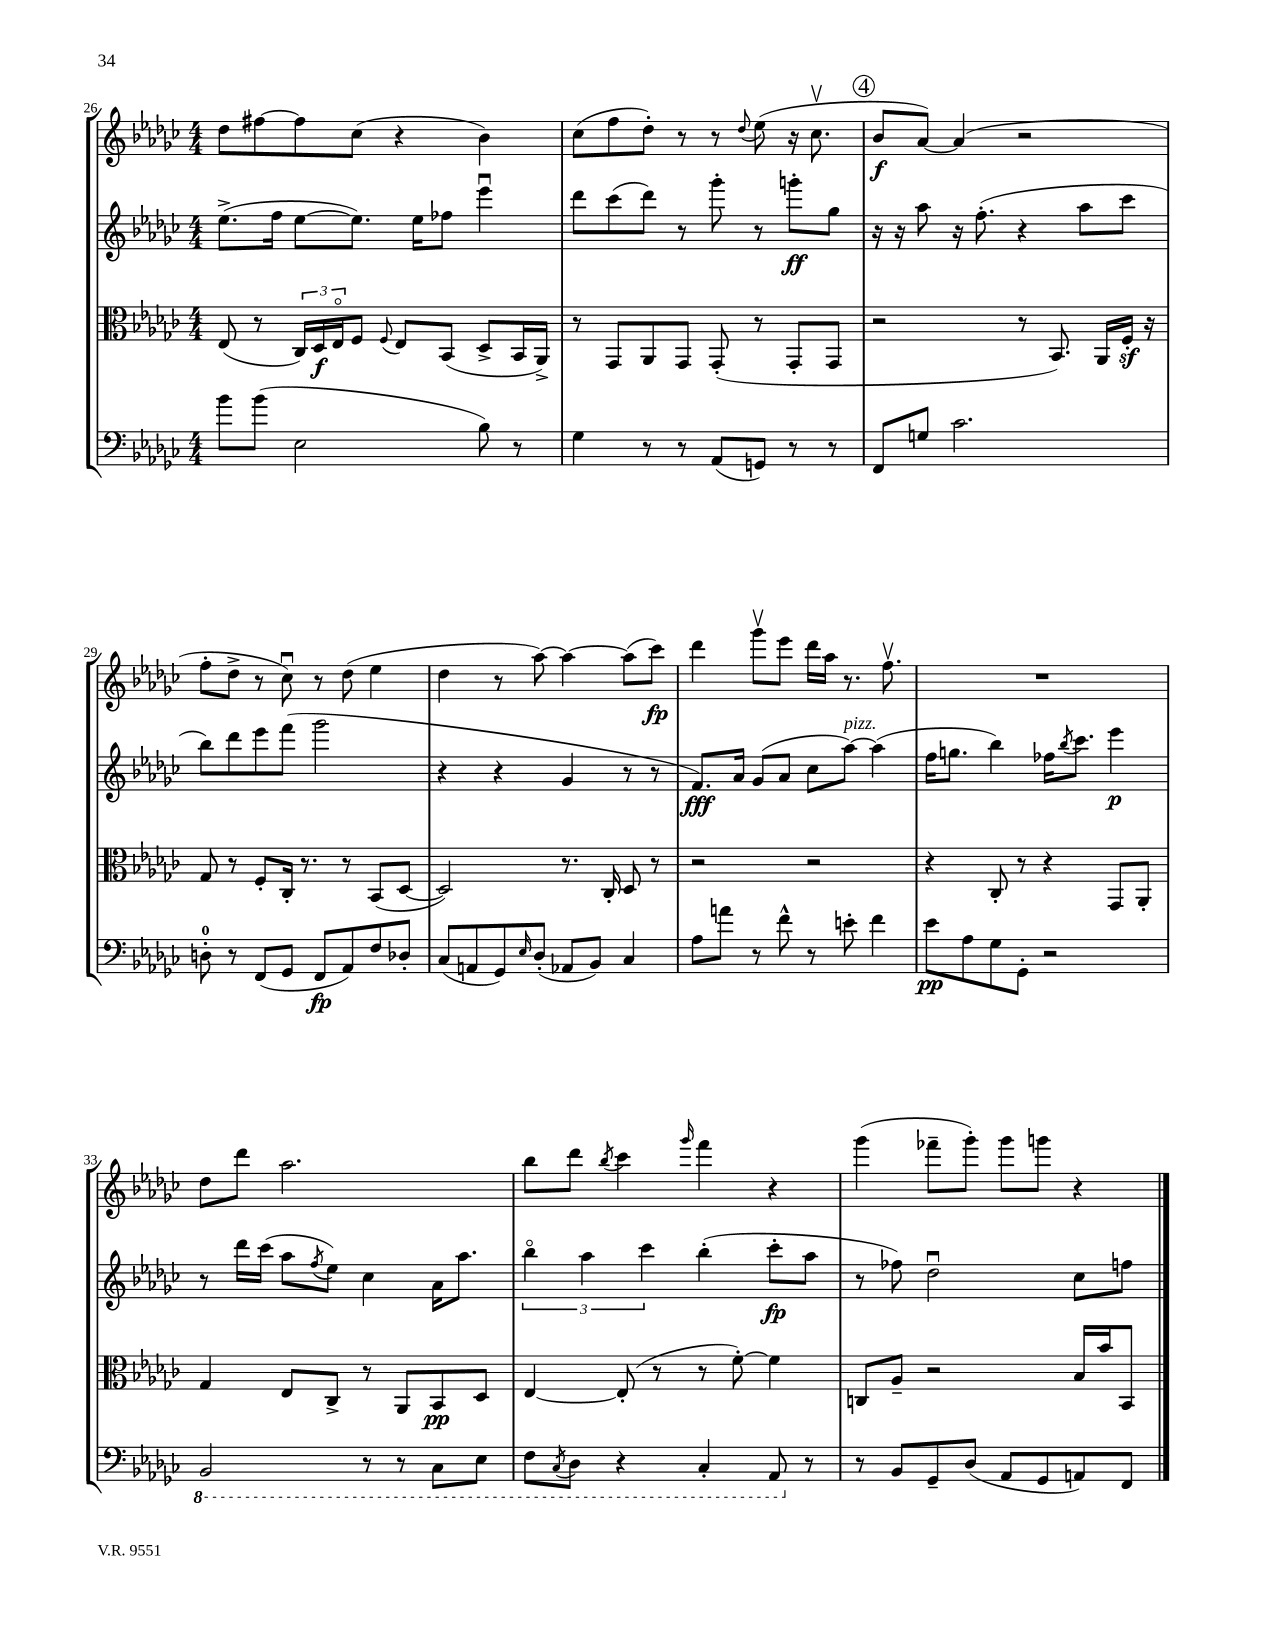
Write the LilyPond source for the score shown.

<<
\new StaffGroup <<
\new Staff = "s0" {
    \clef treble \key ges \major \numericTimeSignature \time 4/4
    des''8 fis''8~ fis''8 ces''8( r4 bes'4) |
    ces''8( f''8 des''8-.) r8 r8 \appoggiatura { des''8 } ees''8( r16 ces''8.\upbow |
    \mark \markup { \circle "4" } bes'8\f aes'8~) aes'4( r2 |
    f''8-. des''8-> r8 ces''8\downbow) r8 des''8( ees''4 |
    des''4 r8 aes''8~) aes''4~ aes''8( ces'''8\fp) |
    des'''4 ges'''8\upbow ees'''8 des'''16 aes''16 r8. f''8.\upbow |
    R1 |
    des''8 des'''8 aes''2. |
    bes''8 des'''8 \acciaccatura { bes''8 } ces'''4 \grace { ges'''16 } f'''4 r4 |
    ges'''4( fes'''8-- ges'''8-.) ges'''8 g'''8 r4 \bar "|." |
}
\new Staff = "s1" {
    \clef treble \key ges \major \numericTimeSignature \time 4/4
    ees''8.->( f''16 ees''8~ ees''8.) ees''16 fes''8 ees'''4\downbow |
    des'''8 ces'''8( des'''8) r8 ges'''8-. r8 g'''8-.\ff ges''8 |
    \mark \markup { \circle "4" } r16 r16 aes''8 r16 f''8.-.( r4 aes''8 ces'''8 |
    bes''8) des'''8 ees'''8 f'''8( ges'''2 |
    r4 r4 ges'4 r8 r8 |
    f'8.\fff) aes'16 ges'8( aes'8 ces''8 aes''8~^\markup { \italic "pizz." }) aes''4( |
    f''16 g''8. bes''4) fes''16 \acciaccatura { bes''8 } ces'''8. ees'''4\p |
    r8 des'''16 ces'''16( aes''8 \acciaccatura { f''8 } ees''8) ces''4 aes'16 aes''8. |
    \tuplet 3/2 { bes''4\flageolet aes''4 ces'''4 } bes''4-.( ces'''8-.\fp aes''8 |
    r8 fes''8) des''2\downbow ces''8 f''8 \bar "|." |
}
\new Staff = "s2" {
    \clef alto \key ges \major \numericTimeSignature \time 4/4
    ees8( r8 \tuplet 3/2 { ces16) des16\f ees16\flageolet } f8 \appoggiatura { f8 } ees8 bes,8( des8-> bes,16 aes,16->) |
    r8 ges,8 aes,8 ges,8 ges,8-.( r8 ges,8-. ges,8 |
    \mark \markup { \circle "4" } r2 r8 bes,8.) aes,16 f16-.\sf r16 |
    ges8 r8 f8-. ces16-. r8. r8 bes,8( des8~ |
    des2) r8. ces16-. des8 r8 |
    r2 r2 |
    r4 ces8-. r8 r4 ges,8 aes,8-. |
    ges4 ees8 ces8-> r8 aes,8 bes,8\pp des8 |
    ees4~ ees8-.( r8 r8 f'8~-.) f'4 |
    c8 aes8-- r2 bes16 bes'16 bes,8 \bar "|." |
}
\new Staff = "s3" {
    \clef bass \key ges \major \numericTimeSignature \time 4/4
    bes'8 bes'8( ees2 bes8) r8 |
    ges4 r8 r8 aes,8( g,8) r8 r8 |
    \mark \markup { \circle "4" } f,8 g8 ces'2. |
    d8-0-. r8 f,8( ges,8 f,8\fp aes,8) f8 des8-. |
    ces8( a,8 ges,8) \grace { ees16 } des8-.( aes,8 bes,8) ces4 |
    aes8 a'8 r8 f'8-^ r8 e'8-. f'4 |
    ees'8\pp aes8 ges8 ges,8-. r2 |
    \ottava #-1 bes,,2 r8 r8 ces,8 ees,8 |
    f,8 \acciaccatura { ces,8 } des,8 r4 ces,4-. aes,,8 \ottava #0 r8 |
    r8 bes,8 ges,8-- des8( aes,8 ges,8 a,8) f,8 \bar "|." |
}
>>
>>
\layout { \context { \Score currentBarNumber = #26 } }
